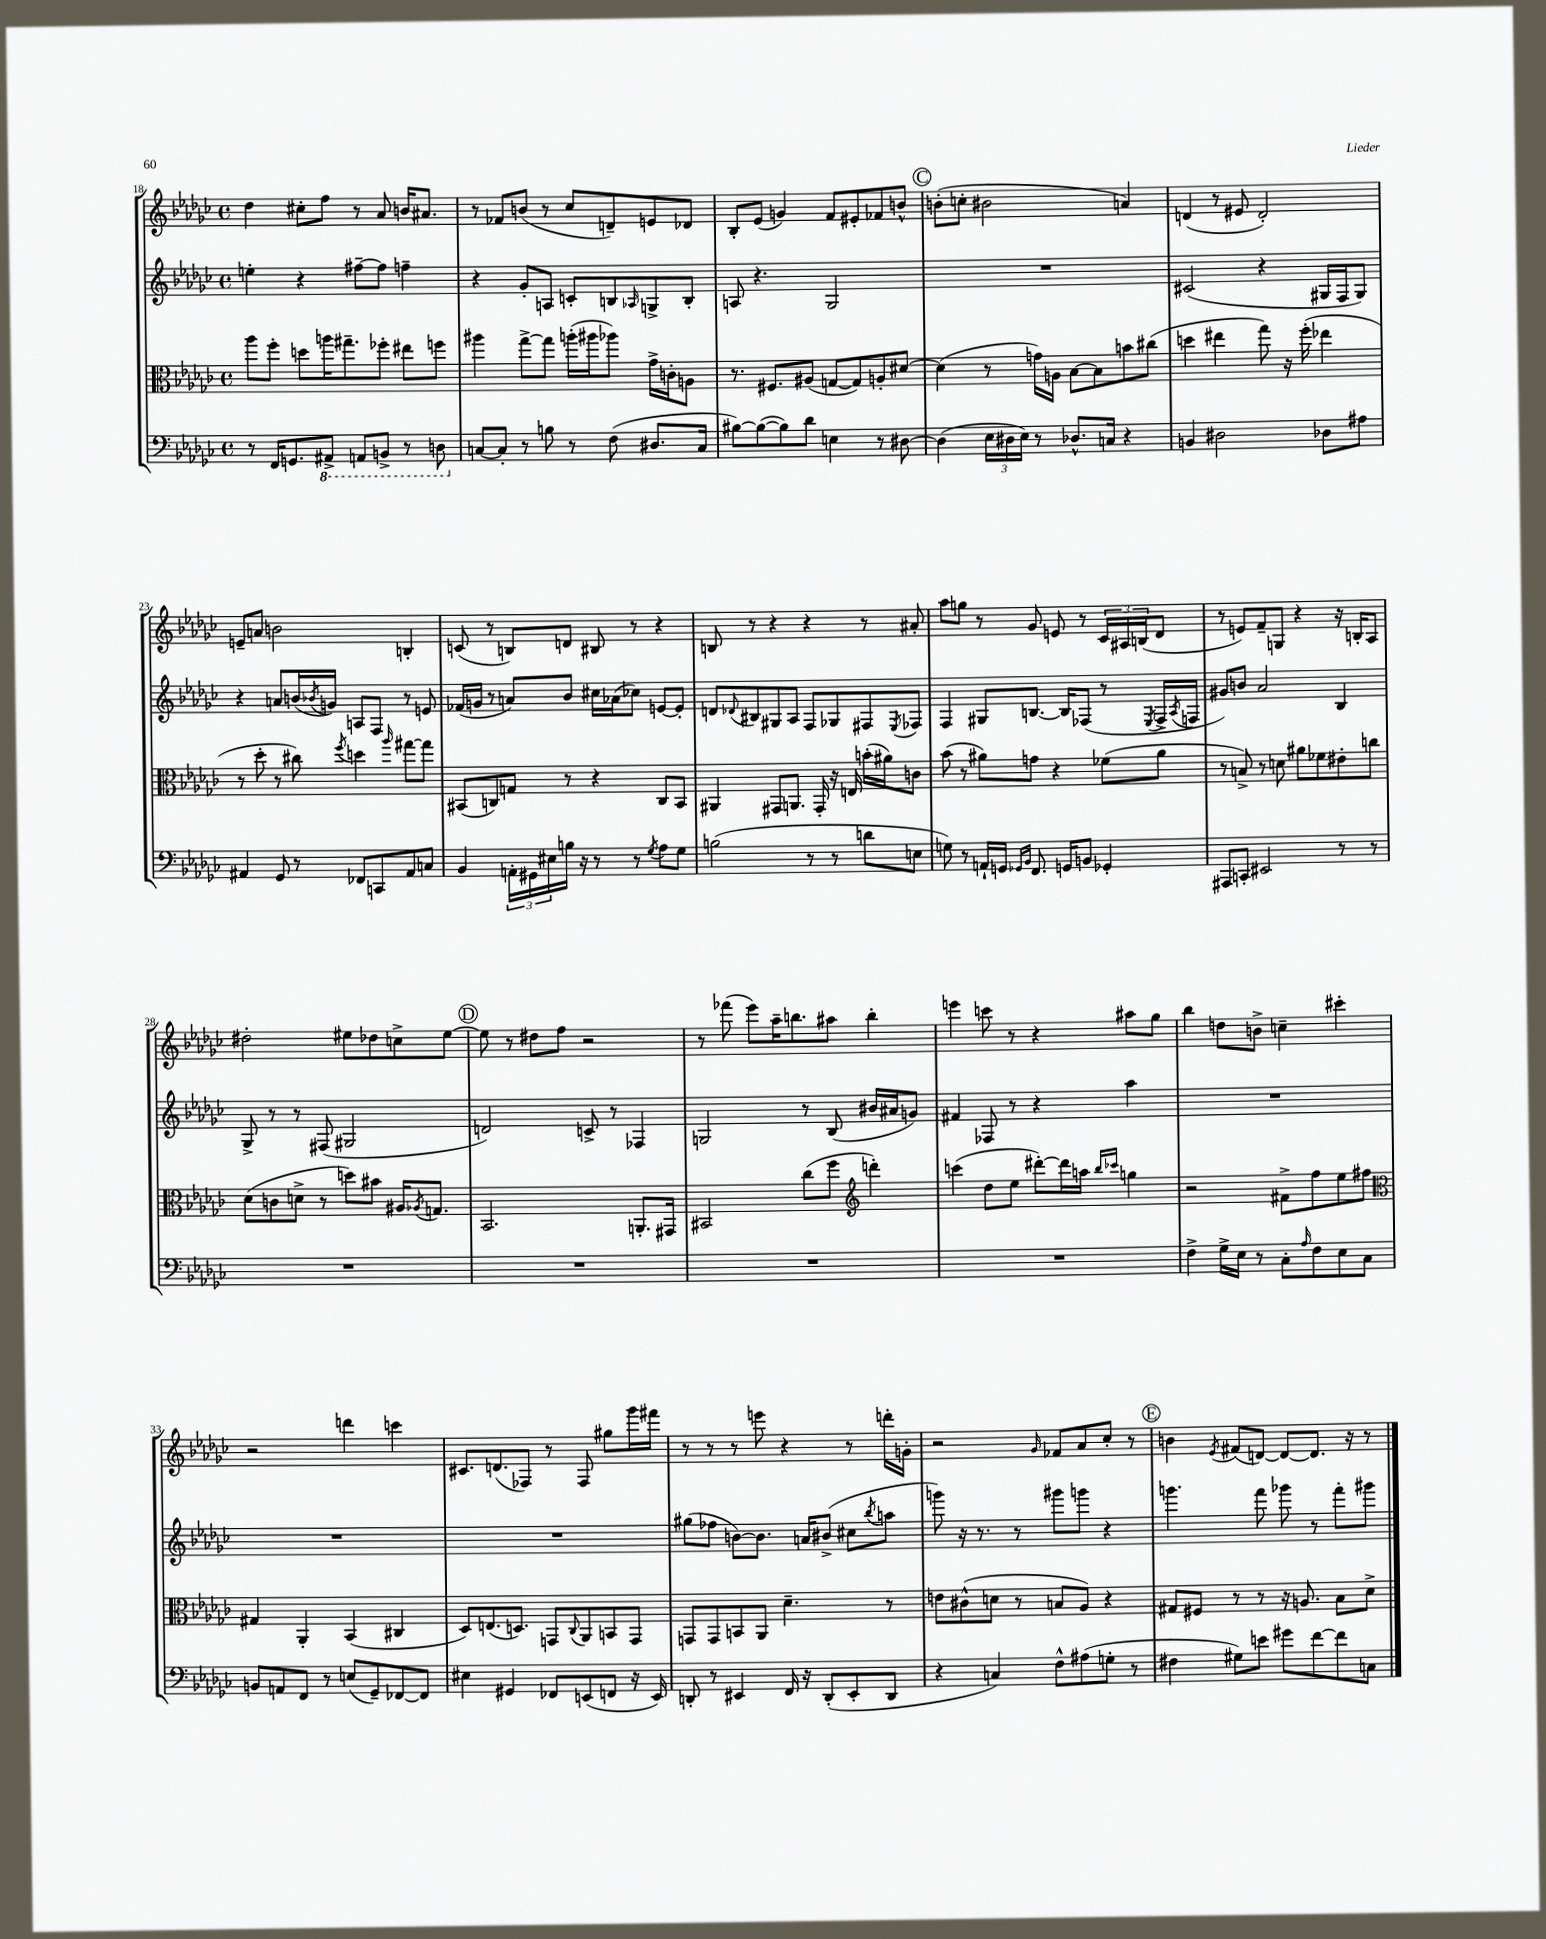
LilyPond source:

<<
\new StaffGroup <<
\new Staff = "s0" {
    \clef treble \key ges \major \defaultTimeSignature \time 4/4
    des''4 cis''8-. f''8 r8 aes'8 b'16 ais'8. |
    r8 fes'8 b'8( r8 ces''8 d'8--) e'8 des'8 |
    bes8-. ees'8( g'4) f'8 eis'8-. fes'8 b'8-^ |
    \mark \markup { \circle "C" } b'8-.( c''8-. bis'2 a'4) |
    d'4( r8 eis'8 d'2-.) |
    e'8-- a'8 b'2 b4-. |
    c'8( r8 b8) d'8 bis8 r8 r4 |
    b8 r8 r4 r4 r8 ais'8-. |
    aes''8 g''8 r8 ges'8 e'8 r8 \tuplet 3/2 { ces'16 ais16 b16( } des'8 |
    r8 e'8) f'8-- g8 r4 r16 b16-. aes8 |
    dis''2-. eis''8 des''8 c''8-> eis''8~ |
    \mark \markup { \circle "D" } eis''8 r8 dis''8 f''8 r2 |
    r8 fes'''8( ees'''8) aes''16-- b''8. ais''8 b''4-. |
    e'''4 c'''8 r8 r4 ais''8 ges''8 |
    bes''4 d''8 b'8-> c''4-- cis'''4-. |
    r2 d'''4 c'''4 |
    cis'8. d'8.( fes8) r8 fes8 gis''8 ges'''16 fis'''16 |
    r8 r8 r8 e'''8 r4 r8 d'''16-. g'16-. |
    r2 \grace { ges'16 } fes'8 aes'8 ces''8-. r8 |
    \mark \markup { \circle "E" } b'4 \acciaccatura { ees'8 } fis'8( d'8~) d'8~ d'8. r16 r8 \bar "|." |
}
\new Staff = "s1" {
    \clef treble \key ges \major \defaultTimeSignature \time 4/4
    e''4-. r4 fis''8~-- fis''8 f''4-- |
    r4 ges'8-. a8 c'8-. b8 \grace { aes16 } g8-> b8-. |
    a8 r4. ges2 |
    \mark \markup { \circle "C" } R1 |
    cis'2( r4 gis16 f16 gis8) |
    r4 a'8 b'16( \acciaccatura { bes'8 } g'16) a8 f8 r8 e'8 |
    fes'16( g'16 r8 a'8) bes'8 cis''16 aes'16( ces''8) e'8~ e'8-. |
    d'8 \appoggiatura { des'8 } bis8 gis8 aes8 f8 ges8 fis8 \acciaccatura { ees8 } fes8 |
    f4 gis8 b8.~ b16 fes8( r8 \acciaccatura { ees8 } fes16-> \acciaccatura { aes8 } f16 |
    gis'8) b'8 aes'2 bes4 |
    ges8-> r8 r8 fis8( gis2 |
    \mark \markup { \circle "D" } d'2) c'8-> r8 fes4 |
    g2 r8 bes8( bis'16 ais'16 g'8) |
    fis'4 fes8 r8 r4 aes''4 |
    R1 |
    R1 |
    R1 |
    gis''8( fes''8 b'8~) b'8. a'16 bis'8->( cis''8 \acciaccatura { bes''8 } a''8 |
    g'''8) r16 r8. r8 gis'''8 g'''8 r4 |
    \mark \markup { \circle "E" } g'''4. f'''8 ges'''8 r8 f'''8-. gis'''8 \bar "|." |
}
\new Staff = "s2" {
    \clef alto \key ges \major \defaultTimeSignature \time 4/4
    aes''8 f''8-. d''8 a''16 gis''8.-- fes''8-. eis''8 f''8 |
    ais''4 ges''8~-> ges''8 a''16-.( ais''16 aes''8) ges'16-> c'16-. a8 |
    r8. fis8. ais8( g8~ g8) a8-. dis'8~ |
    \mark \markup { \circle "C" } dis'4( r8 g'16) a16 bes8~ bes8 b'8 cis''8( |
    d''4 eis''4 ges''8) r16 f''16-.( ees''4 |
    r8 des''8-. r8 cis''8) \acciaccatura { f''8 } d''4 \grace { aes''16 } gis''8~ gis''8 |
    bis,8( c8) g8 r8 r4 c8 bis,8 |
    ais,4 gis,8 a,8. gis,16-. r16 e16 b'16-.( ais'16) c'8 |
    bes'8( r8 ais'8) g'8 r4 fes'8( ais'8 |
    r8 b8->) r8 d'8 ais'8 fes'8 eis'8-. c''8 |
    des'8( c'8 d'8-> r8 d''8) bis'8 ais16 \acciaccatura { aes8 } g8. |
    \mark \markup { \circle "D" } bes,2. a,8.-. gis,16 |
    bis,2 ces''8( f''8 \clef treble d'''4-.) |
    c'''4( des''8 ees''8 dis'''8~-.) dis'''16 a''16 \grace { bes''16 ces'''16 } g''4 |
    r2 fis'8-> f''8 ees''8 fis''8 |
    \clef alto gis4 aes,4-. bes,4( cis4 |
    des8) e8.( d8.) g,8 \appoggiatura { ces8 } aes,8 b,8 g,8 |
    g,8 g,8 b,8 aes,8 des'4.-- r8 |
    e'8 cis'8-^( d'8 r8 b8 aes8) r4 |
    \mark \markup { \circle "E" } gis8 fis8 r8 r8 r16 a8. bes8 des'8-> \bar "|." |
}
\new Staff = "s3" {
    \clef bass \key ges \major \defaultTimeSignature \time 4/4
    r8 f,16 g,8. \ottava #-1 ais,,8-> a,,8 b,,8-> r8 d,8 \ottava #0 |
    c8~ c8-. r8 b8 r8 f8( dis8. c16 |
    bis8~) bis8~( bis8) des'8 e4 r8 dis8~ |
    \mark \markup { \circle "C" } dis4( \tuplet 3/2 { ees16 dis16 ees16) } r8 des8.-^ c16 r4 |
    b,4 dis2 des8 ais8 |
    ais,4 ges,8 r8 fes,8 c,8 ais,8 c8 |
    bes,4 \tuplet 3/2 { a,16-. gis,16 eis16 } b16 r16 r8 r8 \acciaccatura { ges8 } aes8 ges8 |
    b2( r8 r8 d'8 e8 |
    g8) r8 a,16-! g,16 \grace { ges,16 bes,16 } f,8. g,16 b,8 ges,4-. |
    ais,,8 c,8-. eis,2 r8 r8 |
    R1 |
    \mark \markup { \circle "D" } R1 |
    R1 |
    R1 |
    f4-> ges16-> ees16 r8 ces8-. \grace { aes16 } f8 ees8 ces8 |
    b,8 a,8 f,8 r8 e8( ges,8--) fes,8~ fes,8 |
    eis4 gis,4 fes,8 e,8( f,8 r16 e,16) |
    d,8-. r8 eis,4 f,16 r16 d,8-.( eis,8-. d,8 |
    r4 c4) f8-^ ais8( g8-. r8 |
    \mark \markup { \circle "E" } fis4 gis8) e'8 gis'8 f'8~ f'8 c8 \bar "|." |
}
>>
>>
\layout { \context { \Score currentBarNumber = #18 } }
